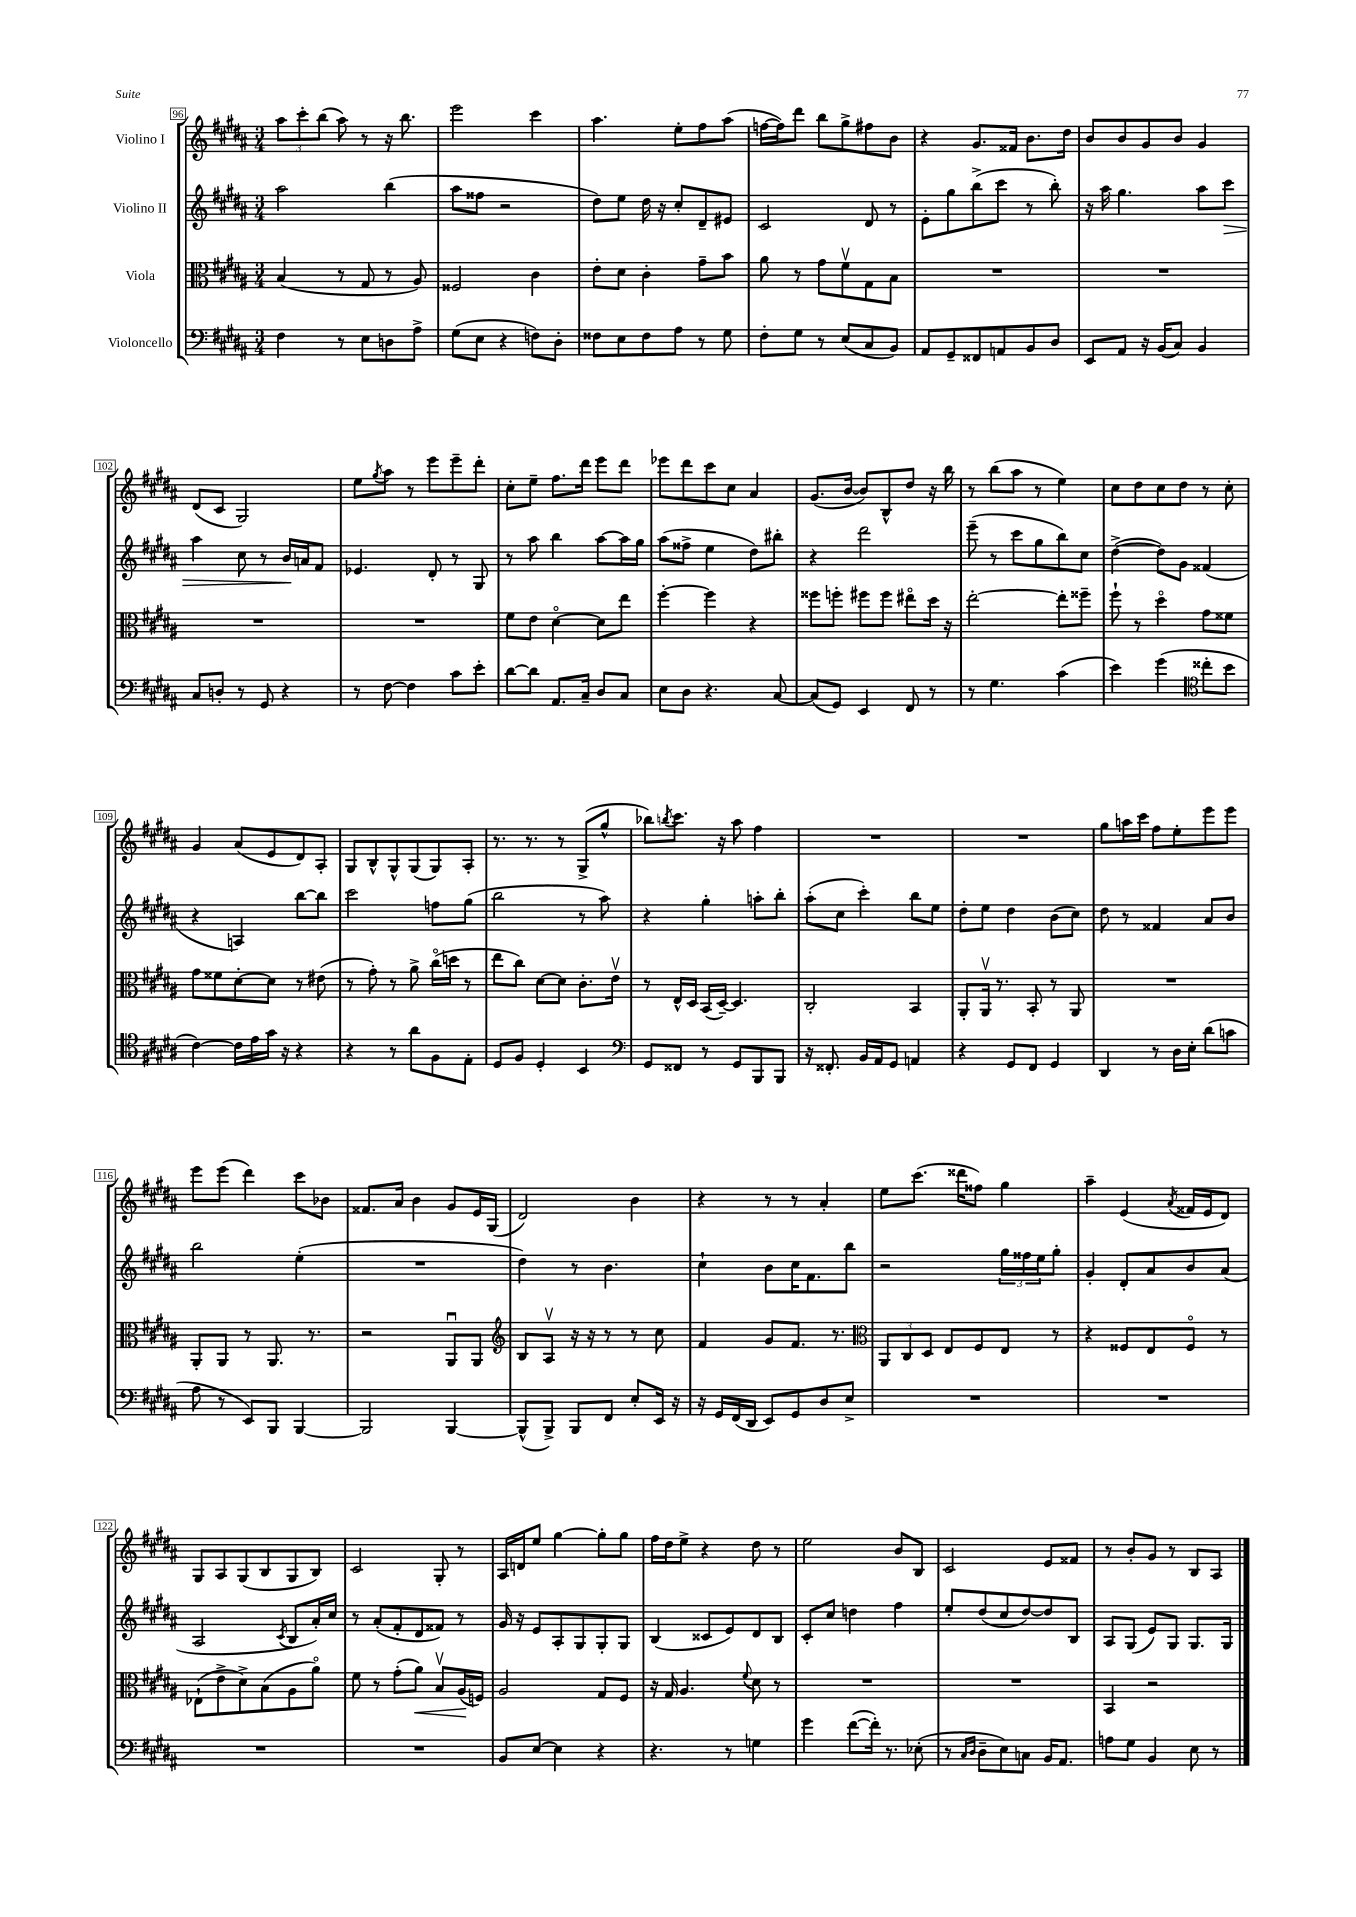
<<
\new StaffGroup <<
\new Staff = "s0" \with { instrumentName = "Violino I" } {
    \clef treble \key b \major \numericTimeSignature \time 3/4
    \tuplet 3/2 { ais''8 cis'''8-. b''8( } ais''8) r8 r16 b''8. |
    e'''2 cis'''4 |
    ais''4. e''8-. fis''8 ais''8( |
    f''16~ f''16) dis'''8 b''8 gis''8-> fis''8 b'8 |
    r4 gis'8. fisis'16 b'8. dis''16 |
    b'8 b'8 gis'8 b'8 gis'4 |
    dis'8( cis'8 gis2) |
    e''8 \acciaccatura { gis''8 } ais''8 r8 e'''8 e'''8-- dis'''8-. |
    cis''8-. e''8-- fis''8. dis'''16 e'''8 dis'''8 |
    ees'''8 dis'''8 cis'''8 cis''8 ais'4 |
    gis'8.( b'16~ b'8) b8-^ dis''8 r16 b''16 |
    r8 b''8( ais''8 r8 e''4) |
    cis''8 dis''8 cis''8 dis''8 r8 cis''8-. |
    gis'4 ais'8( e'8 dis'8) ais8-. |
    gis8 b8-^ gis8-^ gis8( gis8) ais8-. |
    r8. r8. r8 gis8->( gis''8-^ |
    bes''8) \acciaccatura { b''8 } cis'''8. r16 ais''8 fis''4 |
    R2. |
    R2. |
    gis''8 a''16 cis'''16 fis''8 e''8-. e'''8 e'''8 |
    e'''8 e'''8( dis'''4) cis'''8 bes'8 |
    fisis'8. ais'16 b'4 gis'8 e'16 gis16( |
    dis'2) b'4 |
    r4 r8 r8 ais'4-. |
    e''8 cis'''8.( disis'''16 fisis''8) gis''4 |
    ais''4-- e'4( \acciaccatura { ais'8 } fisis'16 e'16 dis'8) |
    gis8 ais8 gis8( b8 gis8 b8) |
    cis'2 gis8-. r8 |
    ais16 d'16 e''8 gis''4~ gis''8-. gis''8 |
    fis''16 dis''16 e''8-> r4 dis''8 r8 |
    e''2 b'8 b8 |
    cis'2 e'8 fisis'8 |
    r8 b'8-. gis'8 r8 b8 ais8 \bar "|." |
}
\new Staff = "s1" \with { instrumentName = "Violino II" } {
    \clef treble \key b \major \numericTimeSignature \time 3/4
    ais''2 b''4( |
    ais''8 fisis''8 r2 |
    dis''8) e''8 dis''16 r16 cis''8-. dis'8-- eis'8 |
    cis'2 dis'8 r8 |
    e'8-. gis''8 b''8->( cis'''8 r8 b''8-.) |
    r16 ais''16 gis''4. ais''8 cis'''8\> |
    ais''4 cis''8 r8 b'16\! a'16 fis'8 |
    ees'4. dis'8-. r8 gis8 |
    r8 ais''8 b''4 ais''8~ ais''16 gis''16 |
    ais''8( fisis''8-> e''4 dis''8) bis''8-. |
    r4 dis'''2 |
    e'''8--( r8 cis'''8 gis''8 b''8) cis''8 |
    dis''4~->( dis''8) gis'8 fisis'4( |
    r4 a4) b''8~ b''8 |
    cis'''2 f''8 gis''8( |
    b''2 r8 ais''8) |
    r4 gis''4-. a''8-. b''8-. |
    ais''8-.( cis''8 cis'''4-.) b''8 e''8 |
    dis''8-. e''8 dis''4 b'8( cis''8) |
    dis''8 r8 fisis'4 ais'8 b'8 |
    b''2 e''4-.( |
    R2. |
    dis''4) r8 b'4. |
    cis''4-! b'8 cis''16 fis'8. b''8 |
    r2 \tuplet 3/2 { gis''16 fisis''16 e''16 } gis''8-. |
    gis'4-. dis'8-. ais'8 b'8 ais'8( |
    ais2 \acciaccatura { cis'8 } b8 ais'16-.) cis''16 |
    r8 ais'8-.( fis'8-. dis'8 fisis'8) r8 |
    gis'16 r16 e'8 ais8-. gis8 gis8-. gis8 |
    b4( cisis'8 e'8) dis'8 b8 |
    cis'8-. cis''8 d''4 fis''4 |
    e''8-. dis''8( cis''8 dis''8~) dis''8 b8 |
    ais8 gis8( e'8) gis8 gis8. gis16 \bar "|." |
}
\new Staff = "s2" \with { instrumentName = "Viola" } {
    \clef alto \key b \major \numericTimeSignature \time 3/4
    b4( r8 gis8 r8 ais8) |
    fisis2 cis'4 |
    e'8-. dis'8 cis'4-. gis'8-- b'8 |
    ais'8 r8 gis'8 fis'8\upbow gis8 b8 |
    R2. |
    R2. |
    R2. |
    R2. |
    fis'8 e'8 dis'4~\flageolet dis'8 e''8 |
    fis''4~-. fis''4 r4 |
    fisis''8 f''8-. fis''8 fis''8 eis''8\flageolet dis''16 r16 |
    e''2~-. e''8-. fisis''8-- |
    fis''8-! r8 dis''4\flageolet gis'8 fisis'8 |
    gis'8 fisis'8 dis'8~-. dis'8 r8 eis'8( |
    r8 gis'8-.) r8 ais'8-> cis''16\flageolet( d''16 r8 |
    e''8 cis''8) dis'8~ dis'8 cis'8.-. e'16\upbow |
    r8 e16-^ dis16 b,16( dis16~--) dis4. |
    cis2-. b,4 |
    ais,8-. ais,16\upbow r8. b,8-. r8 ais,8 |
    R2. |
    ais,8-. ais,8 r8 ais,8. r8. |
    r2 ais,8\downbow ais,8 |
    \clef treble b8 ais8\upbow r16 r16 r8 r8 cis''8 |
    fis'4 gis'8 fis'8. r8. |
    \clef alto \tuplet 3/2 { ais,8 cis8 dis8 } e8 fis8 e8 r8 |
    r4 fisis8 e8 fisis8\flageolet r8 |
    ees8-!( e'8-> dis'8->) b8( ais8 ais'8\flageolet) |
    fis'8 r8 gis'8-.( ais'8\<) b8\upbow ais16\!( f16) |
    ais2 gis8 fis8 |
    r16 gis16 ais4. \appoggiatura { fis'8 } dis'8 r8 |
    R2. |
    R2. |
    b,4 r2 \bar "|." |
}
\new Staff = "s3" \with { instrumentName = "Violoncello" } {
    \clef bass \key b \major \numericTimeSignature \time 3/4
    fis4 r8 e8 d8 ais8-> |
    gis8( e8 r4 f8) dis8-. |
    fisis8 e8 fisis8 ais8 r8 gis8 |
    fis8-. gis8 r8 e8( cis8 b,8) |
    ais,8 gis,8-- fisis,8 a,8 b,8 dis8 |
    e,8 ais,8 r16 b,16( cis8) b,4 |
    cis8 d8-. r8 gis,8 r4 |
    r8 fis8~ fis4 cis'8 e'8-. |
    dis'8~ dis'8 ais,8. cis16-- dis8 cis8 |
    e8 dis8 r4. cis8~ |
    cis8( gis,8) e,4 fis,8 r8 |
    r8 gis4. cis'4( |
    e'4) gis'4( \clef tenor cisis''8-. b'8 |
    cis'4~) cis'16 e'16 gis'16 r16 r4 |
    r4 r8 ais'8 fis8 e8-. |
    dis8 fis8 dis4-. b,4 |
    \clef bass gis,8 fisis,8 r8 gis,8 b,,8 b,,8 |
    r16 fisis,8.-. b,16 ais,16 gis,8 a,4 |
    r4 gis,8 fis,8 gis,4 |
    dis,4 r8 dis16 e16-. dis'8( c'8 |
    ais8 r8 e,8) b,,8 b,,4~ |
    b,,2 b,,4~ |
    b,,8-^( b,,8->) b,,8 fis,8 e8-. e,16 r16 |
    r16 gis,16 fis,16( dis,16 e,8) gis,8 dis8 e8-> |
    R2. |
    R2. |
    R2. |
    R2. |
    b,8 e8~ e4 r4 |
    r4. r8 g4 |
    gis'4 fis'8~( fis'16-.) r8. ees8-.( |
    r8 \grace { cis16 dis16 } dis8-- e8) c8 b,16 ais,8. |
    a8 gis8 b,4 e8 r8 \bar "|." |
}
>>
>>
\layout { \context { \Score currentBarNumber = #96 \override BarNumber.stencil = #(make-stencil-boxer 0.1 0.3 ly:text-interface::print) } }
